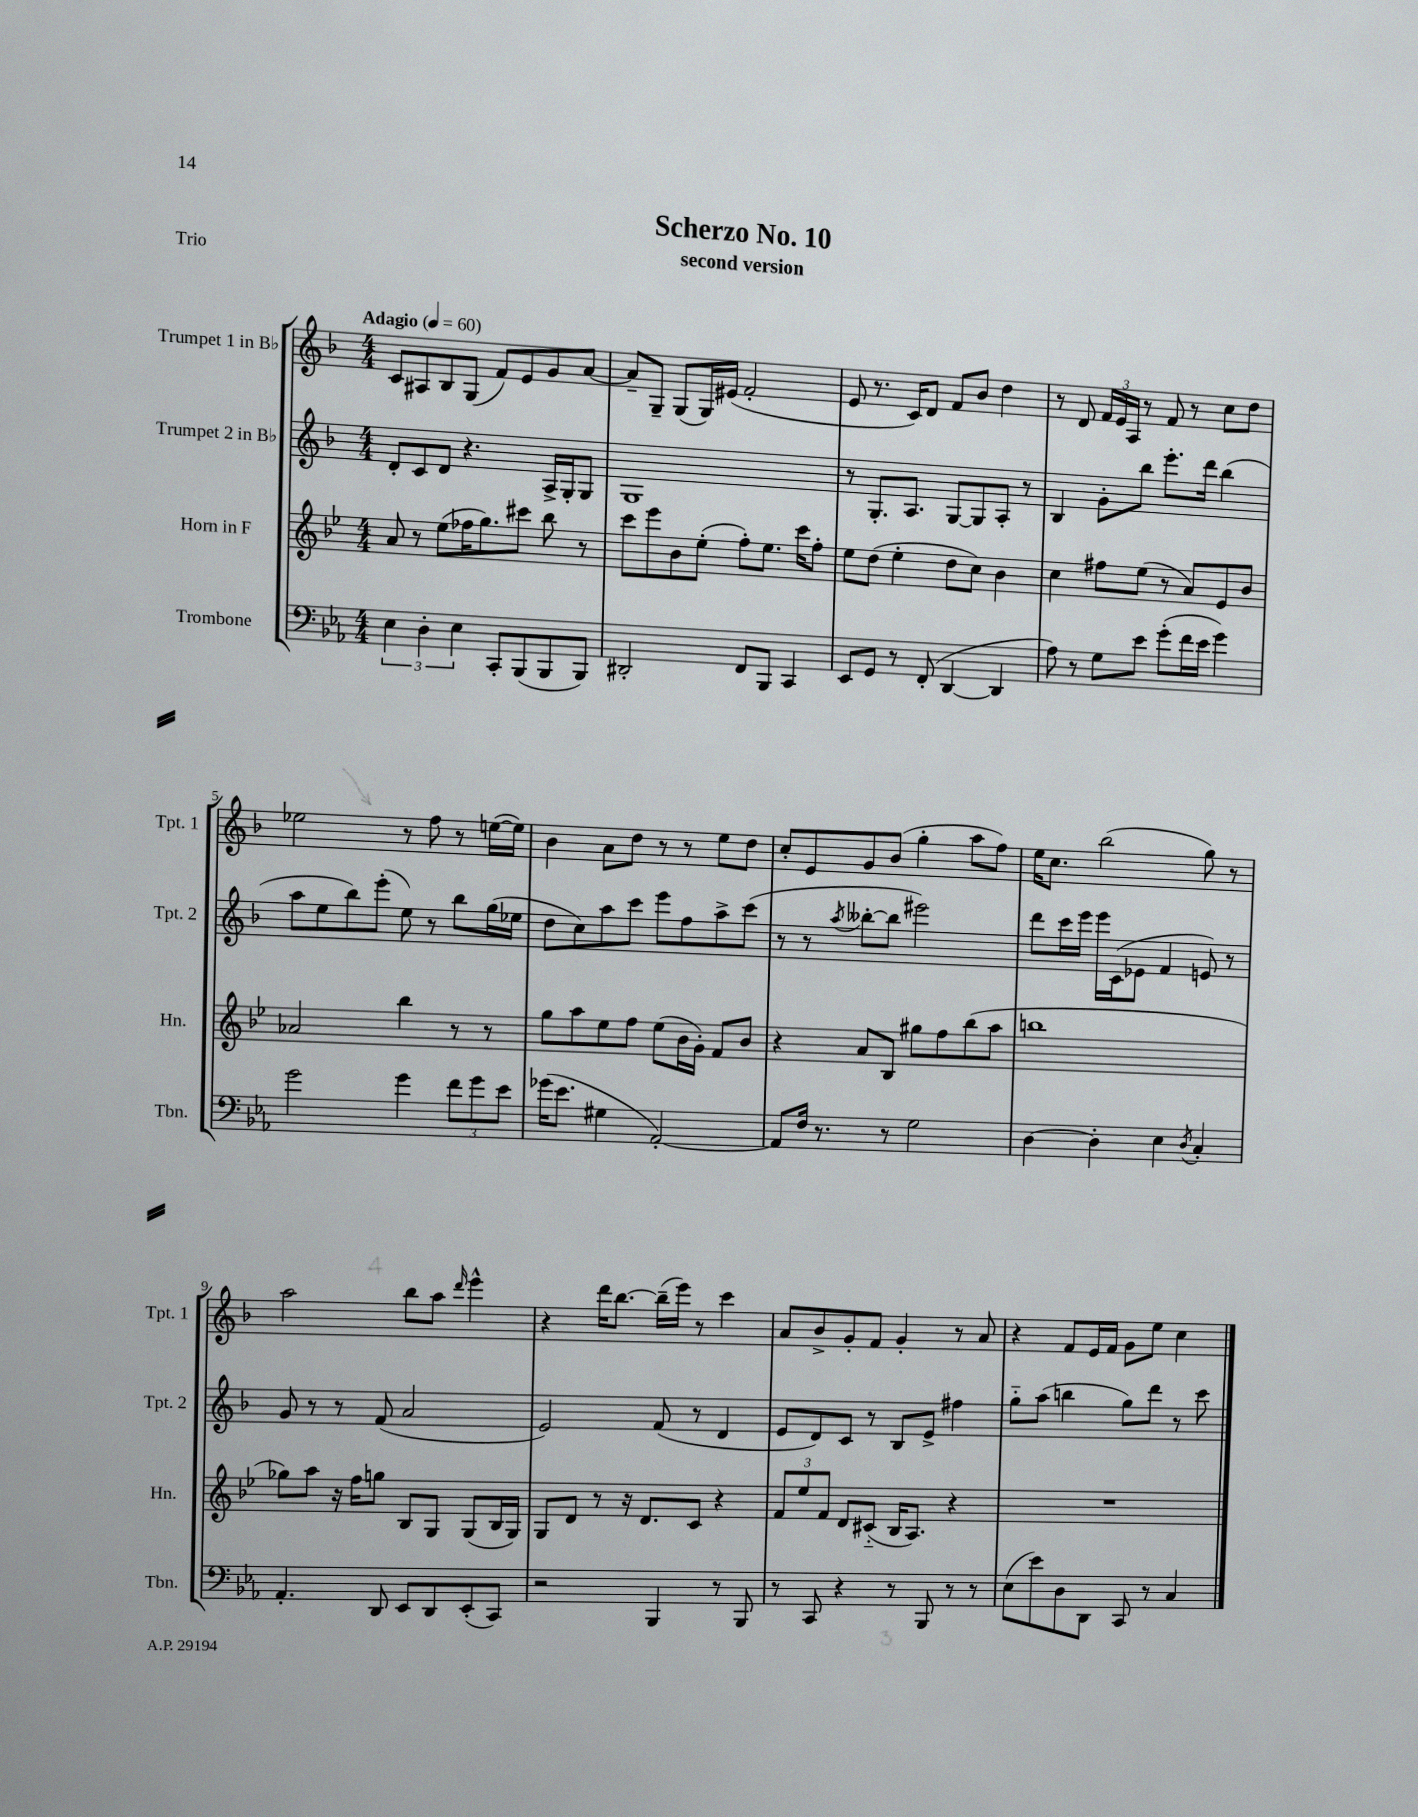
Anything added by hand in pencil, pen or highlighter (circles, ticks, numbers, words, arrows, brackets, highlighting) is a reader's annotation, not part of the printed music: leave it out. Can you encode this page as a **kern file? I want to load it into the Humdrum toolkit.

**kern	**kern	**kern	**kern
*staff4	*staff3	*staff2	*staff1
*clefF4	*clefG2	*clefG2	*clefG2
*k[b-e-a-]	*k[b-e-]	*k[b-]	*k[b-]
*M4/4	*M4/4	*M4/4	*M4/4
*MM60	*MM60	*MM60	*MM60
6E-	8a	8d'	8c
.	8r	8c	8A#
6D'	.	.	.
.	(8ee-	8d	8B-
6E-	.	.	.
.	16ff-	4.r	(8G
.	8.gg)	.	.
8CC'	.	.	8f)
(8BBB-	8ccc#	.	8e
8BBB-	8bb-	16A^	8g
.	.	16G'	.
8BBB-)	8r	8G	[8a
=	=	=	=
2DD#'	8ccc	1G	8a~]
.	8eee-	.	8G~
.	8b-	.	(8G
.	(8ee-'	.	16G)
.	.	.	(16e#
8FF	8ff')	.	2f'
8BBB-	8.ee-	.	.
4CC	.	.	.
.	16ccc	.	.
.	8ff'	.	.
=	=	=	=
8EE-	8ee-	8r	8e
8GG	(8dd	8.G'	8.r
8r	4ee-'	.	.
.	.	8.A	16c)
(8FF'	.	.	8d
[4DD	8dd	[8G	8f
.	8cc)	8G]	8b-
4DD]	4b-	8A'	4dd
.	.	8r	.
=	=	=	=
8A-)	4cc	4B-	8r
8r	.	.	8d
8G	8ff#	8g'	24f
.	.	.	24e
.	.	.	24A
8e-	(8ee-	8bb-	8r
(8g'	8r	8.eee'	8f
16f	8a)	.	8r
16e-	.	16ddd	.
4g)	8e-	(4bb-	8cc
.	8b-	.	8dd
=	=	=	=
2g	2a-	8aa	2ee-
.	.	8ee	.
.	.	8bb-)	.
.	.	(8eee'	.
4g	4bb-	8ee)	8r
.	.	8r	8ff
12f	8r	8bb-	8r
12g	.	.	.
.	8r	(16gg	([16ee
12e-	.	.	.
.	.	16ee-	16ee])
=	=	=	=
(16g-	8gg	8dd	4b-
8.e-	.	.	.
.	8aa	8cc)	.
4G#	8ee-	8aa	8a
.	8ff	8ccc	8dd
[2AA-')	(8ee-	8eee	8r
.	16b-	8ff	8r
.	16g')	.	.
.	8f	8aa^	8ee
.	8b-	(8ccc	8dd
=	=	=	=
8AA-]	4r	8r	8cc'
16F	.	8r	8e
8.r	.	.	.
.	.	8qaa	.
.	8a	[8bb--'	8g
8r	8B-	8bb--]	(8b-
2G	8gg#	2eee#)	4gg'
.	8ff	.	.
.	(8bb-	.	8aa
.	8aa	.	8ff)
=	=	=	=
[4D	1bb	8ddd	16ee
.	.	.	8.cc
.	.	16ccc	.
.	.	16eee	.
4D']	.	16eee	(2bb-
.	.	(16c	.
.	.	8e-	.
4E-	.	4f	.
8qD	.	.	.
4C'	.	8e)	8gg)
.	.	8r	8r
=	=	=	=
4.AA-'	8gg-)	8g	2aa
.	8aa	8r	.
.	16r	8r	.
.	16ff	.	.
8DD	8gg	(8f	.
8EE-	8B-	2a	8bb-
8DD	8G	.	8aa
.	.	.	16qqddd
(8EE-'	(8G	.	4eee^^
8CC)	16B-	.	.
.	16G)	.	.
=	=	=	=
2r	8G	2e)	4r
.	8d	.	.
.	8r	.	16ddd
.	.	.	[8.bb-
.	16r	.	.
.	8.d	.	.
4BBB-	.	(8f	(16bb-~]
.	.	.	16eee)
.	8c	8r	8r
8r	4r	4d	4ccc
8BBB-	.	.	.
=	=	=	=
8r	12f	8e	8a
.	12ee-	.	.
8CC	.	8d)	8b-^
.	12f	.	.
4r	8d	8c	8g'
.	(8c#'~	8r	8f
8r	16B-	8B-	4g'
.	8.A)	.	.
8BBB-	.	8e^	.
8r	4r	4ff#	8r
8r	.	.	8a
=	=	=	=
(8E-	1r	8gg'~	4r
8e-)	.	(8aa	.
8D	.	4bb	8f
8DD	.	.	16e
.	.	.	16f
8CC	.	8gg)	8g
8r	.	8ddd	8ee
4C	.	8r	4cc
.	.	8ccc	.
==	==	==	==
*-	*-	*-	*-
